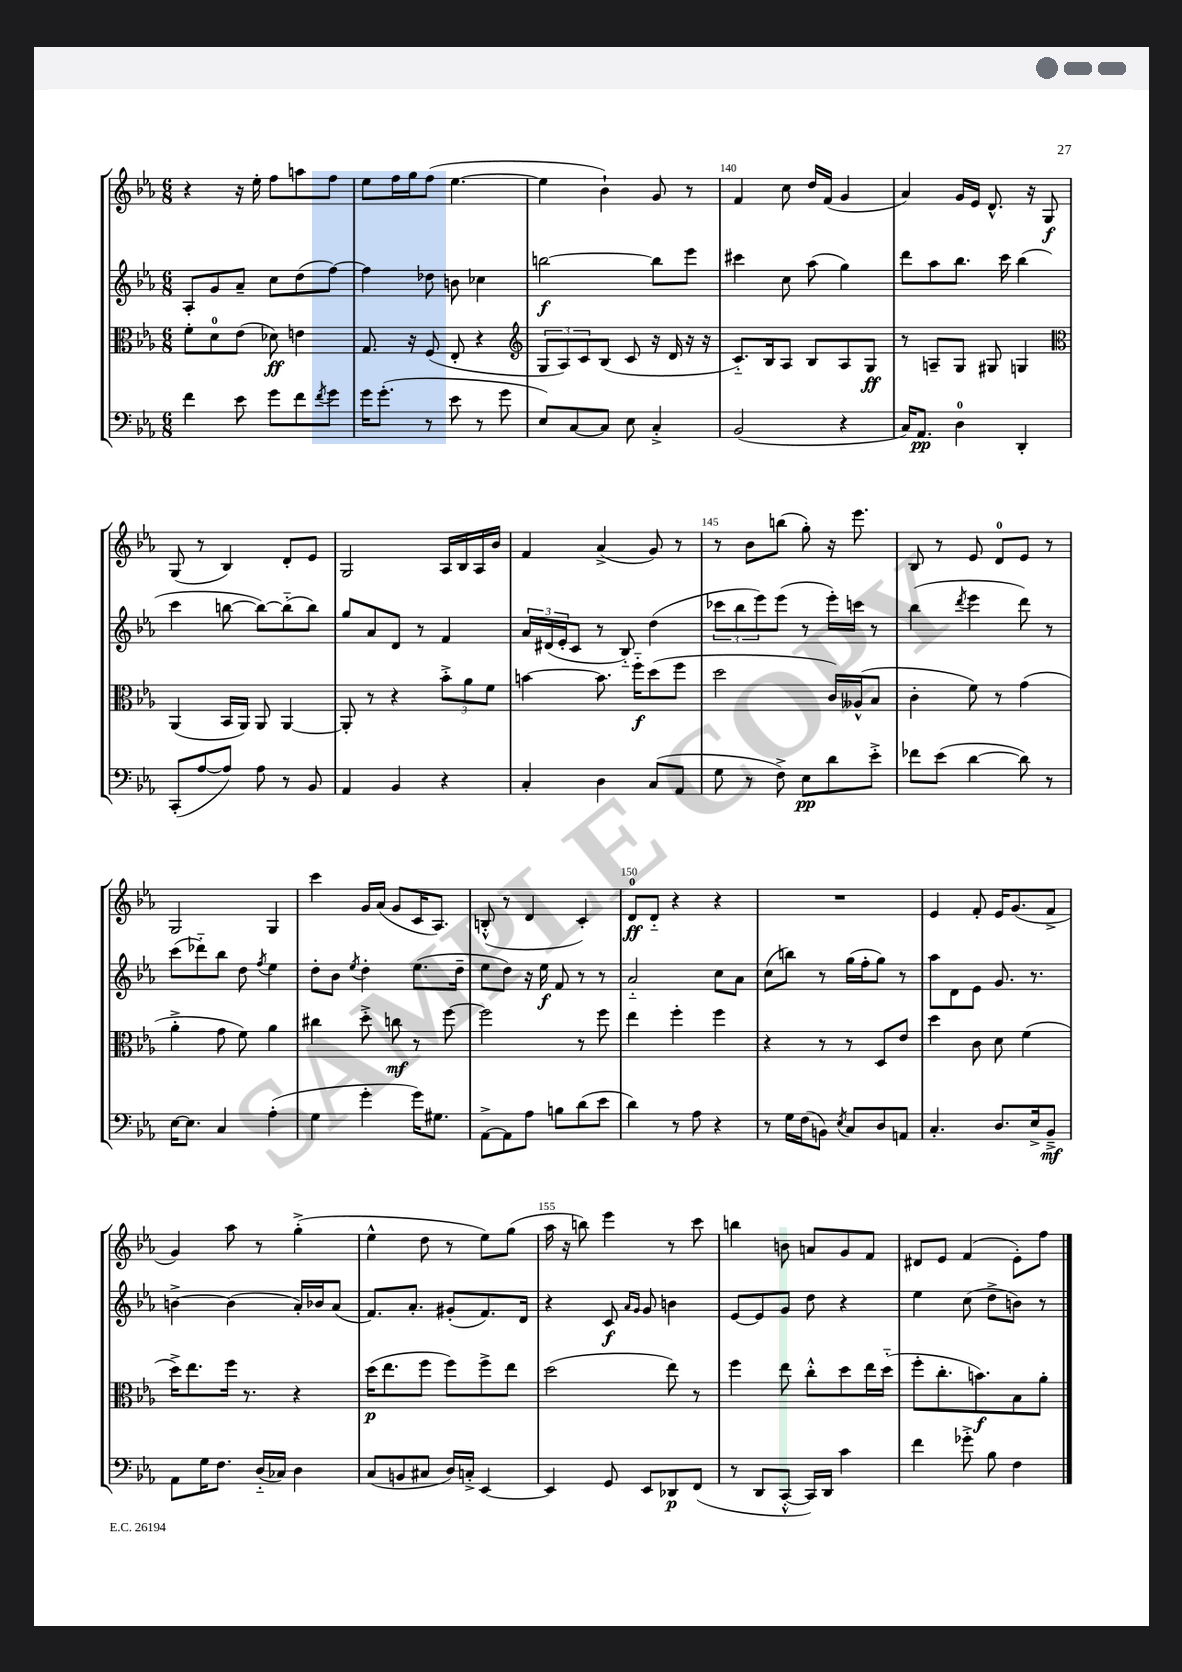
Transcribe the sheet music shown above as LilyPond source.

<<
\new StaffGroup <<
\new Staff = "s0" {
    \clef treble \key ees \major \numericTimeSignature \time 6/8
    r4 r16 ees''16-. f''8 a''8 f''8 |
    ees''8 f''16 g''16 f''8( ees''4.~ |
    ees''4 bes'4-!) g'8 r8 |
    f'4 c''8 d''16 f'16( g'4 |
    aes'4) g'16 ees'16 d'8.-^ r16 g8\f |
    g8( r8 bes4) d'8-. ees'8 |
    g2 aes16 bes16 aes16 bes'16 |
    f'4 aes'4->( g'8) r8 |
    r8 bes'8 b''8( g''8-.) r16 ees'''8. |
    bes8 r8 ees'8 d'8-0 ees'8 r8 |
    g2 g4 |
    c'''4 g'16 aes'16( g'8 c'16 aes8.) |
    b8-.-^( r8 d'4 c'4-.) |
    d'8-0\ff d'8-_ r4 r4 |
    R2. |
    ees'4 f'8-. ees'16 g'8.( f'8-> |
    g'4) aes''8 r8 g''4-.->( |
    ees''4-^ d''8 r8 ees''8) g''8( |
    aes''16 r16 b''8) ees'''4 r8 c'''8 |
    b''4 b'8 a'8 g'8 f'8 |
    dis'8 ees'8 f'4( ees'8-.) f''8 \bar "|." |
}
\new Staff = "s1" {
    \clef treble \key ees \major \numericTimeSignature \time 6/8
    aes8-. g'8 aes'8-- c''8 d''8( f''8~) |
    f''4 des''8 b'8 ces''4 |
    b''2~\f b''8 ees'''8 |
    cis'''4 c''8 aes''8( g''4) |
    d'''8 aes''8 bes''8. c'''16 bes''4( |
    c'''4 b''8~ b''8~) b''8-_( b''8) |
    g''8 aes'8 d'8 r8 f'4 |
    \tuplet 3/2 { aes'16 dis'16( ees'16-. } c'8 r8 bes8-_) d''4( |
    \tuplet 3/2 { ces'''8 bes''8 ees'''8) } ees'''8( r8 ees'''16-.) c'''16 r8 |
    bes''4( \acciaccatura { d'''8 } ees'''4 d'''8) r8 |
    c'''8( des'''8-_) bes''8 d''8 \acciaccatura { f''8 } ees''4 |
    d''8-. bes'8 \acciaccatura { ees''8 } d''4-. ees''8.( d''16-- |
    ees''8 d''8) r16 ees''16\f f'8 r8 r8 |
    aes'2-_ c''8 aes'8 |
    c''8( b''8) r8 g''16( f''16-. g''8) r8 |
    aes''8 d'8 ees'8 g'8. r8. |
    b'4~-> b'4( aes'16-.) bes'16 aes'8( |
    f'8.) aes'8.-. gis'8-.( f'8.) d'16 |
    r4 c'8\f \grace { aes'16 g'16 } g'8 b'4 |
    ees'8~ ees'8 g'8 d''8 r4 |
    ees''4 c''8( d''8-> b'8) r8 \bar "|." |
}
\new Staff = "s2" {
    \clef alto \key ees \major \numericTimeSignature \time 6/8
    f'8-. d'8-0 ees'8( des'8\ff) e'4 |
    g8. r16 f8( ees8-. r4 |
    \clef treble \tuplet 3/2 { g8 aes8) c'8 } bes8( c'8 r16 d'16 r16 r16 |
    c'8.-_) bes16 aes8 bes8 aes8 g8\ff |
    r8 a8-- g8 gis8 g4 |
    \clef alto aes,4( bes,16 aes,16) aes,8 aes,4~ |
    aes,8-. r8 r4 \tuplet 3/2 { bes'8-.-> aes'8 f'8 } |
    b'4~ b'8. f''16-_\f d''8( f''8 |
    d''2 c'16) aeses16-^( bes8 |
    c'4-. f'8) r8 g'4( |
    aes'4-.-> g'8 f'8) aes'4 |
    cis''4 d''8-.-> c''8\mf r8 f''8~ |
    f''2 r8 f''8 |
    ees''4 f''4-. f''4 |
    r4 r8 r8 d8 ees'8 |
    d''4 c'8 d'8 f'4( |
    d''16->) ees''8. f''16 r8. r4 |
    d''16\p( ees''8. f''8 f''8) f''8-> ees''8 |
    d''2( ees''8) r8 |
    f''4 ees''8 c''8-.-^ d''8 ees''16 d''16-_( |
    f''8-. c''8.-. b'8.\f) bes8 aes'8-. \bar "|." |
}
\new Staff = "s3" {
    \clef bass \key ees \major \numericTimeSignature \time 6/8
    f'4 ees'8 g'8 f'8 \acciaccatura { f'8 } g'8 |
    g'16 g'8.-.( r8 ees'8 r8 g'8 |
    ees8) c8~ c8 ees8 c4-.-> |
    bes,2( r4 |
    c16) aes,8.\pp d4-0 d,4-. |
    c,8-.( aes8~ aes8) aes8 r8 bes,8 |
    aes,4 bes,4 r4 |
    c4-. d4 c8( aes,8 |
    g8 r8 f8->) ees8\pp d'8 ees'8-.-> |
    fes'8 ees'8( d'4~ d'8) r8 |
    ees16~ ees8. c4 aes4-.( |
    g4 g'4-. g'16) gis8. |
    aes,8~-> aes,8 aes8 b8 d'8( ees'8 |
    d'4) r8 aes8 r4 |
    r8 g16 f16( b,8) \acciaccatura { ees8 } c8 d8 a,8 |
    c4.-. d8. ees16-> bes,8--->\mf |
    aes,8 g16 f8. d16-_( ces16) d4 |
    c8( b,8 cis8 d16) c16-.-> ees,4~ |
    ees,4 g,8 ees,8 des,8\p f,8( |
    r8 d,8 c,8~-.-^ c,16) d,16 c'4 |
    f'4 ges'8-.-> bes8 f4 \bar "|." |
}
>>
>>
\layout { \context { \Score currentBarNumber = #137 \override BarNumber.break-visibility = ##(#f #t #t) barNumberVisibility = #(every-nth-bar-number-visible 5) } }
